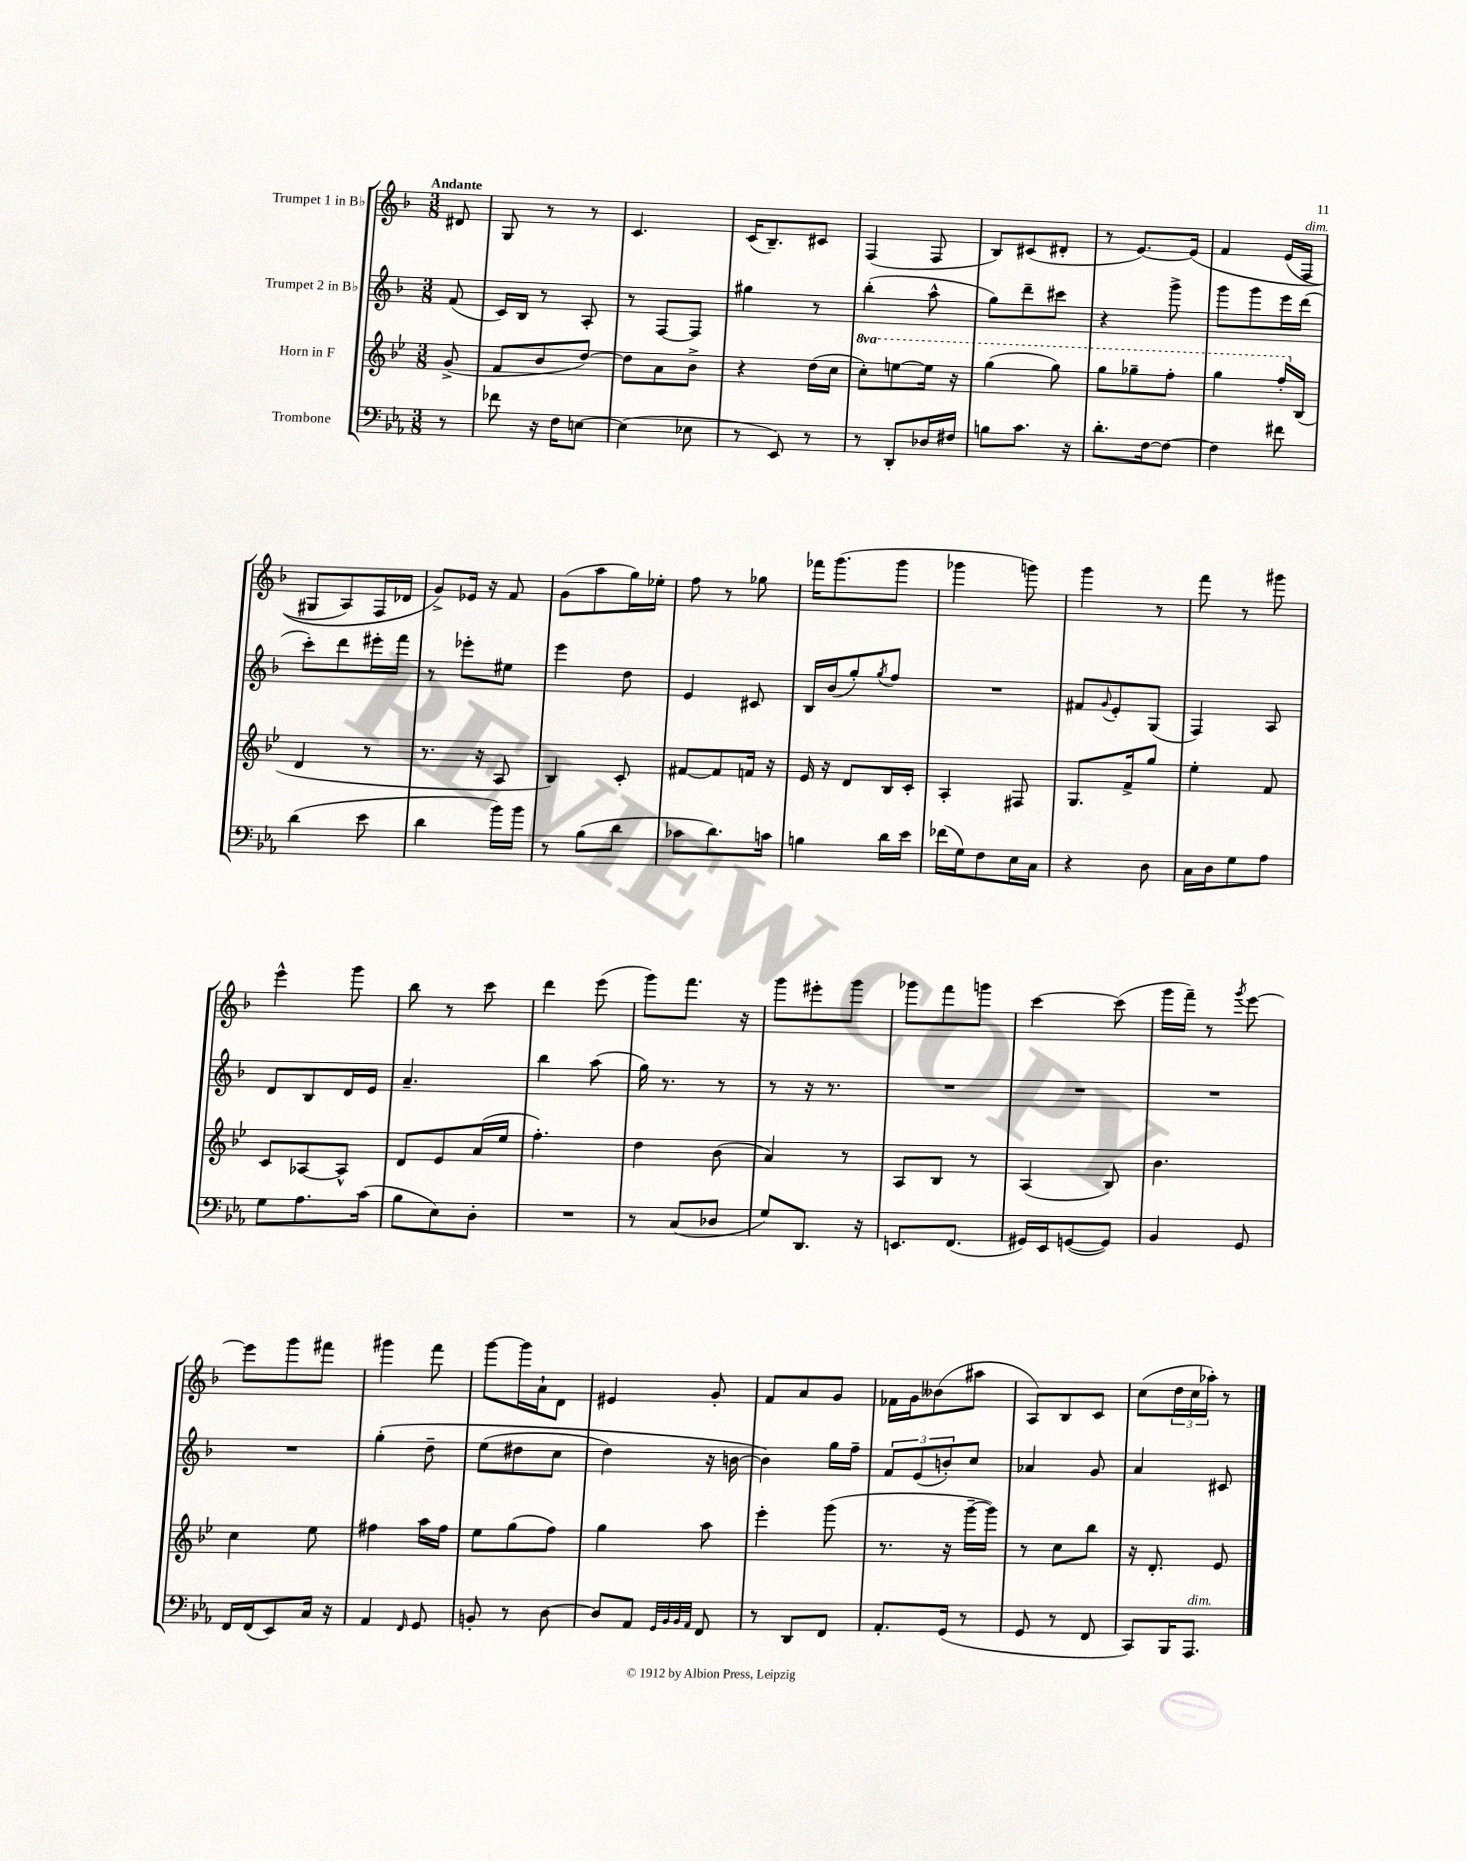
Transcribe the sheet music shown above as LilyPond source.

<<
\new StaffGroup <<
\new Staff = "s0" \with { instrumentName = "Trumpet 1 in Bb" } {
    \clef treble \key f \major \numericTimeSignature \time 3/8 \partial 8 \tempo "Andante"
    dis'8 |
    g8 r8 r8 |
    c'4. |
    c'16( bes8.--) cis'8 |
    f4( f8 |
    bes8) cis'8( dis'8-. |
    r8 e'8.~) e'16\( |
    f'4 e'16( f16^\markup { \italic "dim." } |
    gis8 a8) f16 des'16 |
    g'8->\) ees'16 r16 f'8 |
    g'8( a''8 g''16) ees''16-. |
    f''8 r8 ges''8 |
    fes'''16 g'''8.( g'''8 |
    ges'''4 g'''8) |
    g'''4 r8 |
    f'''8 r8 gis'''8 |
    e'''4-^ g'''8 |
    bes''8 r8 c'''8 |
    d'''4 e'''8( |
    g'''8) f'''8. r16 |
    g'''8 eis'''8-. g'''8 |
    ges'''8 f'''8 g'''8 |
    c'''4~ c'''8( |
    g'''16 f'''16--) r8 \acciaccatura { g'''8 } e'''8~ |
    e'''8 g'''8 fis'''8 |
    gis'''4 f'''8 |
    g'''8~ g'''16 a'16-! d'8 |
    eis'4 g'8-. |
    f'8 a'8 g'8 |
    fes'16 g'16 beses'8( ais''8 |
    a8) bes8 c'8 |
    c''8( \tuplet 3/2 { d''16 c''16 aes''16-.) } r8 \bar "|." |
}
\new Staff = "s1" \with { instrumentName = "Trumpet 2 in Bb" } {
    \clef treble \key f \major \numericTimeSignature \time 3/8 \partial 8
    f'8( |
    c'16) bes16 r8 a8-. |
    r8 f8~ f8 |
    gis''4 r8 |
    bes''4-.( a''8-^ |
    g''8) d'''8-- cis'''8 |
    r4 g'''8-> |
    g'''8 g'''8 e'''16 d'''16( |
    c'''8-.) d'''8 eis'''16-. f'''16 |
    r8 ees'''8-. eis''8 |
    e'''4 d''8 |
    e'4 cis'8 |
    bes16 bes'16( g''8-.) \acciaccatura { g''8 } f''8 |
    R4. |
    fis'8 \appoggiatura { g'8 } e'8-. g8( |
    f4) a8 |
    d'8 bes8 d'16 e'16 |
    a'4.-- |
    bes''4 a''8( |
    g''16) r8. r8 |
    r8 r16 r8. |
    R4. |
    R4. |
    R4. |
    R4. |
    g''4-.\( d''8-- |
    e''8( dis''8 c''8 |
    d''4) r16 b'16~ |
    b'4\) g''16 f''16-- |
    \tuplet 3/2 { f'8 e'8( b'8-.) } c''8 |
    aes'4 g'8 |
    a'4 cis'8 \bar "|." |
}
\new Staff = "s2" \with { instrumentName = "Horn in F" } {
    \clef treble \key bes \major \numericTimeSignature \time 3/8 \set Staff.ottavationMarkups = #ottavation-simple-ordinals \partial 8
    g'8->( |
    f'8 bes'8 d''8~) |
    d''8 a'8 bes'8-> |
    r4 d''16( c''16 |
    \ottava #1 c'''8-.) e'''8~ e'''16 r16 |
    g'''4( g'''8) |
    g'''8 ges'''8-- f'''8-. |
    g'''4 f'''16-. \ottava #0 bes16( |
    d'4 r8 |
    r8. r16 a8 |
    bes4) c'8-. |
    fis'8~ fis'8 f'16 r16 |
    ees'16 r16 d'8 bes16 c'16-. |
    a4-. fis8 |
    g8. f'16-> g''8 |
    ees''4-. f'8 |
    c'8 aes8~ aes8-^ |
    d'8 ees'8 a'16( ees''16 |
    f''4.-.) |
    d''4 bes'8( |
    a'4) r8 |
    a8 bes8 r8 |
    a4( bes8) |
    bes'4. |
    c''4 ees''8 |
    fis''4 a''16 fis''16 |
    ees''8 g''8( f''8) |
    g''4 a''8 |
    ees'''4-. g'''8( |
    r8. r16 g'''16~-- g'''16) |
    r8 c''8 bes''8 |
    r16 d'8.-. ees'8 \bar "|." |
}
\new Staff = "s3" \with { instrumentName = "Trombone" } {
    \clef bass \key ees \major \numericTimeSignature \time 3/8 \partial 8
    r8 |
    fes'8 r16 f16 e8~ |
    e4( ees8 |
    r8 ees,8) r8 |
    r8 d,8-. des16 fis16 |
    b8 c'8. r16 |
    d'8.-. f16~ f8~ |
    f4 fis'8 |
    d'4( ees'8 |
    d'4 bes'16) bes'16 |
    r8 bes8( d'8 |
    ces'8 d'8.) c'16 |
    b4 d'16 ees'16 |
    fes'16( g16) f8 ees16 c16 |
    r4 d8 |
    c16 d16 g8 aes8 |
    g8 aes8. c'16( |
    bes8 ees8) d8-. |
    R4. |
    r8 c8( des8 |
    g8) d,8. r16 |
    e,8. f,8.( |
    gis,16) ees,16 g,8~( g,8) |
    bes,4 g,8 |
    f,16 f,16( ees,8) c16 r16 |
    aes,4 \grace { f,16 } g,8 |
    b,8-. r8 d8~ |
    d8 aes,8 \grace { g,32 bes,32 bes,32 aes,32 } f,8 |
    r8 d,8 f,8 |
    aes,8.-. g,16( r8 |
    g,8 r8 f,8 |
    c,8) bes,,16 aes,,8.^\markup { \italic "dim." } \bar "|." |
}
>>
>>
\layout { \context { \Score \remove "Bar_number_engraver" } }
